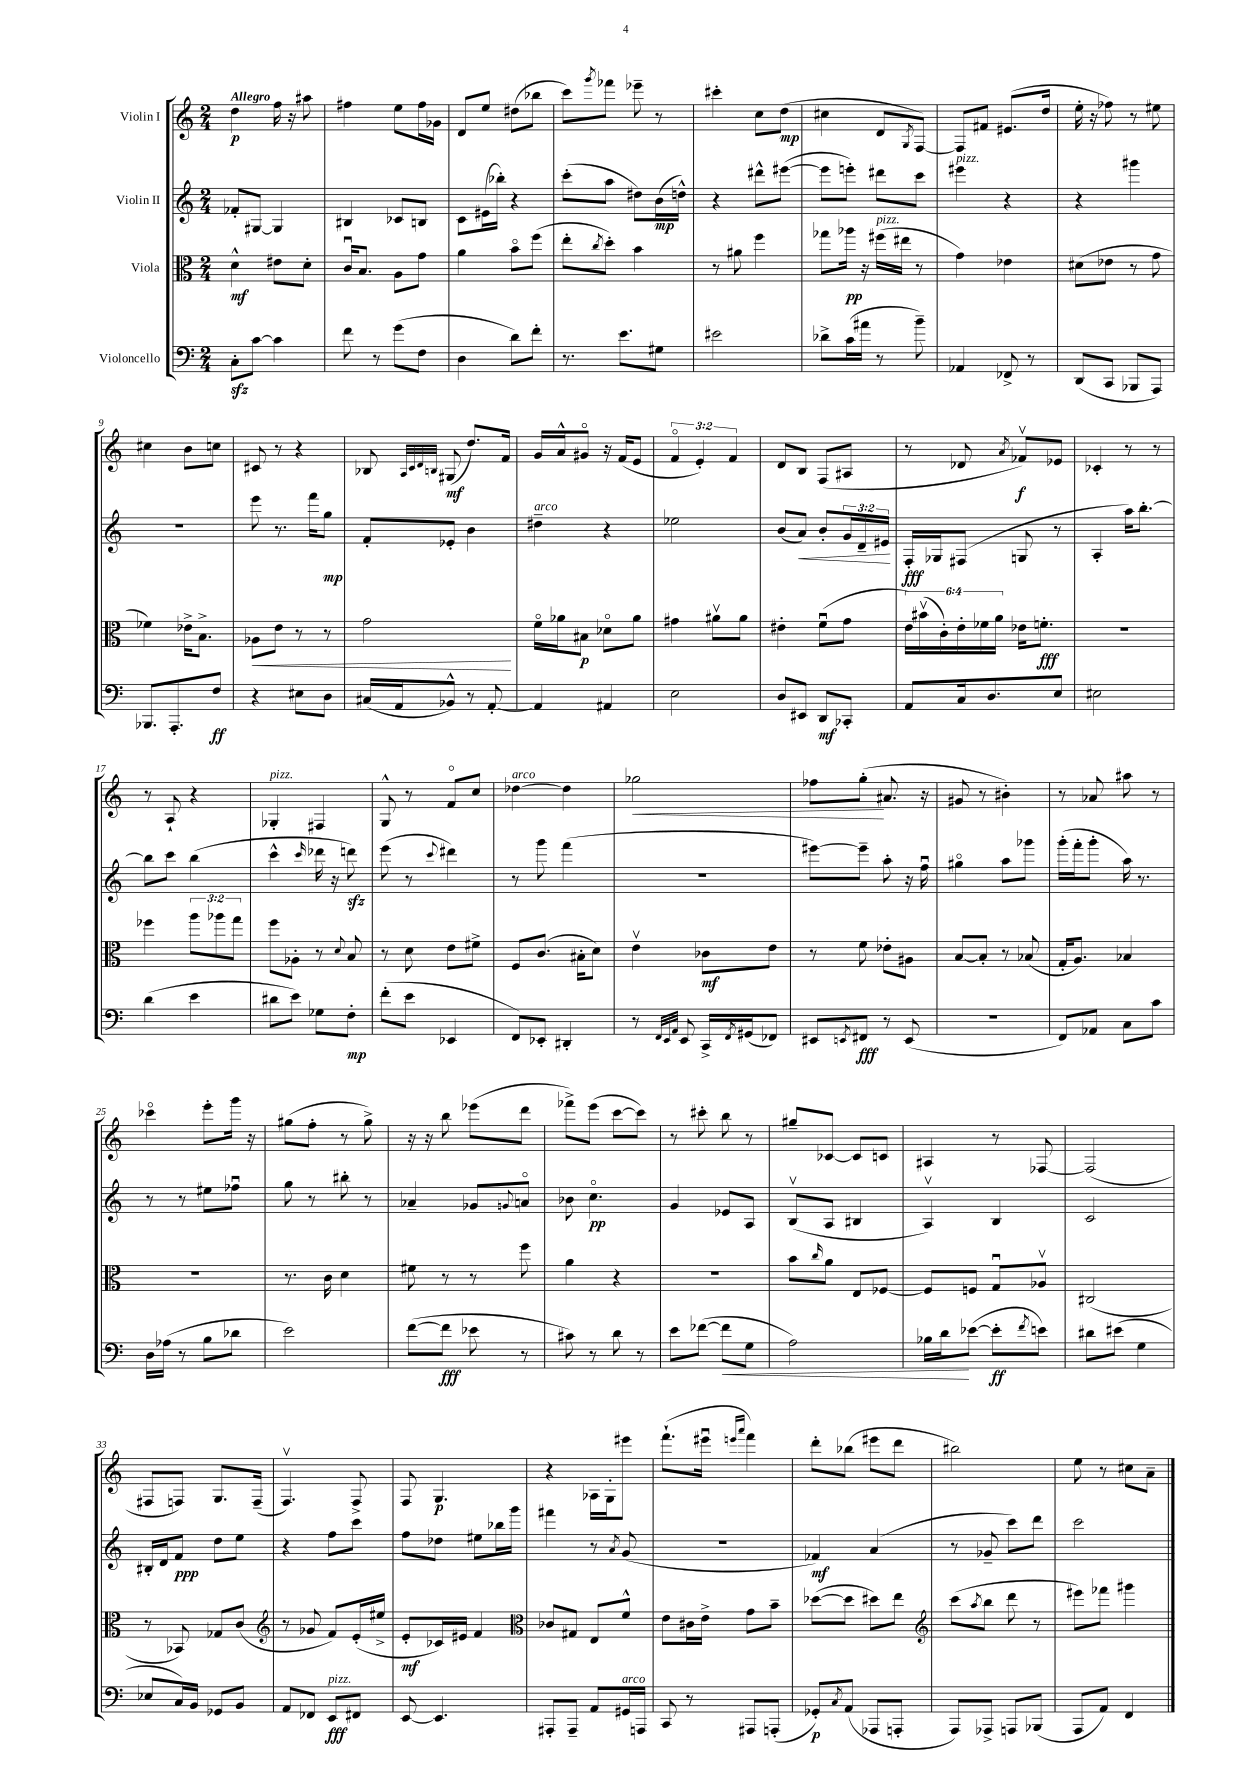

**kern	**kern	**kern	**kern
*staff4	*staff3	*staff2	*staff1
*clefF4	*clefC3	*clefG2	*clefG2
*k[]	*k[]	*k[]	*k[]
*M2/4	*M2/4	*M2/4	*M2/4
8C'	4d^^	8f-'	4dd
[8c	.	[8G#	.
4c]	8e#	4G#]	16ff
.	.	.	16r
.	8d'	.	8aa#
=	=	=	=
8f	16cu	4B#	4ff#
.	8.B	.	.
8r	.	.	.
(8g	8A	8c-	8ee
8F	8g	8B	16ff#
.	.	.	16g-
=	=	=	=
4D	4a	8c	8d
.	.	(16e#	8ee
.	.	16bb-')	.
8d)	8bo	4r	(8dd#
8f'	(8ff	.	8bb-
=	=	=	=
8.r	8ee'	(8ccc'	8ccc)
.	8qcc	.	8qggg
.	8dd')	8aa	8fff-
8.e	.	.	.
.	4b	8dd#)	8eee-~
8G#	.	(16b	8r
.	.	16dd^^)	.
=	=	=	=
2e#	8r	4r	4ccc#'
.	8a#	.	.
.	4ff	8ddd#^^	8cc
.	.	([8eee#	(8dd
=	=	=	=
8d-^	8gg-	8eee#]	4cc#
(16c	16aa-	8eee')	.
16a#	16r	.	.
8r	(16ff#	8ddd#	8d
.	16ee#	.	.
.	.	.	8qG
8b~)	8r	8ccc	[8F)
=	=	=	=
4AA-	4g)	4eee#	8F]
.	.	.	8f#
8FF-^	4e-	4r	(8.e#
8r	.	.	.
.	.	.	16dd
=	=	=	=
(8DD	(8d#	4r	16ee'
.	.	.	16r
8CC	8e-	.	8ff-)
8BBB-	8r	4ggg#	8r
8AAA)	8g	.	8ee#
=	=	=	=
8.BBB-	4f-)	2r	4cc#
8.AAA'	.	.	.
.	16e-^	.	8b
.	8.B^	.	.
8F	.	.	8cc
=	=	=	=
4r	8A-	8eee	8c#
.	8e	8.r	8r
8E#	8r	.	4r
.	.	16fff	.
8D	8r	8gg	.
=	=	=	=
(16C#	2g	8f'	8B-
16AA	.	.	.
.	.	.	32qqA
.	.	.	32qqc
.	.	.	32qqd
.	.	.	32qqB
8BB-^^)	.	8e-'	(8G#
8r	.	4b	8.dd)
[8AA'	.	.	.
.	.	.	16f
=	=	=	=
4AA]	16fo	4dd#~	16g
.	16a-	.	16a^^
.	8B#	.	8g#o
4AA#	8d-o	4r	16r
.	.	.	(16f
.	8a-	.	8e
=	=	=	=
2E	4g#	2ee-	6fo
.	.	.	6e')
.	8a#v	.	.
.	.	.	6f
.	8a#	.	.
=	=	=	=
8D	4e#'	(8b	8d
8EE#	.	8a)	8B
8DD	(8fu	8b'	(8F
8CC-'	8g	24g	8A#
.	.	24d~	.
.	.	24e#	.
=	=	=	=
8AA	24e)	16F'	8r
.	(24b#v	.	.
.	.	16G-	.
.	24c')	.	.
16C	24e'	(8F#	8d-
.	24f-	.	.
8.D	.	.	.
.	24a	.	.
.	.	.	8qa
.	16e-	8G	8f-v)
.	8.f'	.	.
8E	.	8r	8e-
=	=	=	=
2E#	2r	4A'	4c-'
.	.	16aa)	8r
.	.	[8.bb'	.
.	.	.	8r
=	=	=	=
(4d	4ff-	8bb]	8r
.	.	8ccc	8A`
4e	12aa	(4bb	4r
.	12aa-	.	.
.	12gg	.	.
=	=	=	=
8d#	8ff	4ccc^^	4G-'
8e)	8A-'	.	.
.	.	16qqccc	.
8G-	8r	16ddd-	4F#
.	.	16r	.
.	8qqd	.	.
8F'	8B	8ddd)	.
=	=	=	=
(8f'	8r	(8eee	8G^^
8e	8d	8r	8r
.	.	8qqccc	.
4EE-	8e	4ddd#)	8fo
.	8f#^	.	8cc
=	=	=	=
8FF)	8F	8r	[4dd-
8EE-'	(8.c	8ggg	.
4DD#'	.	(4fff	4dd-]
.	16B#'	.	.
.	8d)	.	.
=	=	=	=
8r	4ev	2r	2gg-
32qqFF	.	.	.
32qqEE	.	.	.
32qqAA	.	.	.
8EE	.	.	.
16CC^	8c-	.	.
8qFF	.	.	.
(16GG#	.	.	.
8FF-)	8e	.	.
=	=	=	=
8EE#	8r	[8eee#)	8ff-
8qEE	.	.	.
8FF#	8f	8eee#~]	(8gg'
8r	8e-'	8aa'	8.a#
(8EE	8A#	16r	.
.	.	16ffu	16r
=	=	=	=
2r	[8B	4gg#o	8g#
.	8B']	.	8r
.	8r	8aa	4b#')
.	(8B-	8ggg-	.
=	=	=	=
8FF)	16G'	(16ggg'	8r
.	8.A)	16fff'	.
8AA-	.	8ggg'	8a-
8C	4B-	16aa)	8aa#
.	.	8.r	.
8c	.	.	8r
=	=	=	=
16D	2r	8r	4ccc-o
(16A-	.	.	.
8r	.	8r	.
8B	.	8ee#	8eee'
8d-	.	8ff-u	16ggg
.	.	.	16r
=	=	=	=
2e)	8.r	8gg	(8gg#
.	.	8r	8ff'
.	16c	.	.
.	4d	8bb#'	8r
.	.	8r	8gg#^)
=	=	=	=
([8f	8f#	4a-~	16r
.	.	.	16r
8f]	8r	.	8bb
8e-	8r	8g-	(8eee-
.	.	8qqg	.
8r	8ff	8ao	8ddd
=	=	=	=
8c#)	4a	8b-	8fff-^)
8r	.	4.cco	(8eee
8d	4r	.	[8ccc
8r	.	.	8ccc])
=	=	=	=
8e	2r	4g	8r
([8f-	.	.	8ccc#'
8f-]	.	8e-	8bb
8G	.	8A	8r
=	=	=	=
2A)	8b	(8Bv	8gg#~
.	16qqcc	.	.
.	8a	8A	[8c-
.	8E	4B#	8c-]
.	[8F-	.	8c
=	=	=	=
16B-	8F-]	4Av)	4A#
16d	.	.	.
([8e-	8F	.	.
8e-']	8Gu	4B	8r
8qf	.	.	.
8e)	8A-v	.	[8F-
=	=	=	=
8d#	(2C#	2c	(2F-]
(8e#	.	.	.
4G	.	.	.
=	=	=	=
8E-	8r	16B#'	8F#
.	.	16d	.
16C)	8BB-)	8f	8F)
16BB	.	.	.
8GG-	8G-	8dd	8.G
8BB	(8c	8ee	.
.	.	.	(16F~
=	=	=	=
*	*clefG2	*	*
8AA	8r	4r	4.Fv)
8FF-	8g-	.	.
8EE	8f)	8ff	.
8FF#	(16e'	8ccc	8F^
.	16ee#^	.	.
=	=	=	=
[8EE	8e'	8ff	8F
4.EE]	16c-)	8dd-	4.G
.	16e#	.	.
.	4f	8ee#	.
.	.	16bb-	.
.	.	16ggg	.
=	=	=	=
*	*clefC3	*	*
8AAA#'	8c-	4fff#	4r
8AAA#~	8G#	.	.
8AA	8E	8r	16A-
.	.	.	16G'
.	.	8qa	.
16GG#	8f^^	(8g	8eee#
16AAA	.	.	.
=	=	=	=
8CC	8e	2r	(8.fff`
8r	16c#	.	.
.	16e^	.	16eee#u
.	.	.	16qqeee
.	.	.	16qqaaa
8AAA#	8g	.	4fff)
(8AAA'	8b~	.	.
=	=	=	=
8GG-')	([8dd-	4f-)	8ddd'
8qC	.	.	.
(8AA	8dd-]	.	(8bb-
8AAA-	8dd#)	(4a	8eee#
8AAA'	8ee	.	8ddd
=	=	=	=
*	*clefG2	*	*
8AAA)	(8ccc	8r	2bb#)
.	8qaa	.	.
8AAA-^	8bb	8g-~	.
8AAA	8ddd	8ccc)	.
(8BBB-	8r	8ddd	.
=	=	=	=
8AAA	8eee#)	2ccc	8ee
8AA)	8fff-	.	8r
4FF	4ggg#	.	8cc#
.	.	.	8a~
==	==	==	==
*-	*-	*-	*-
